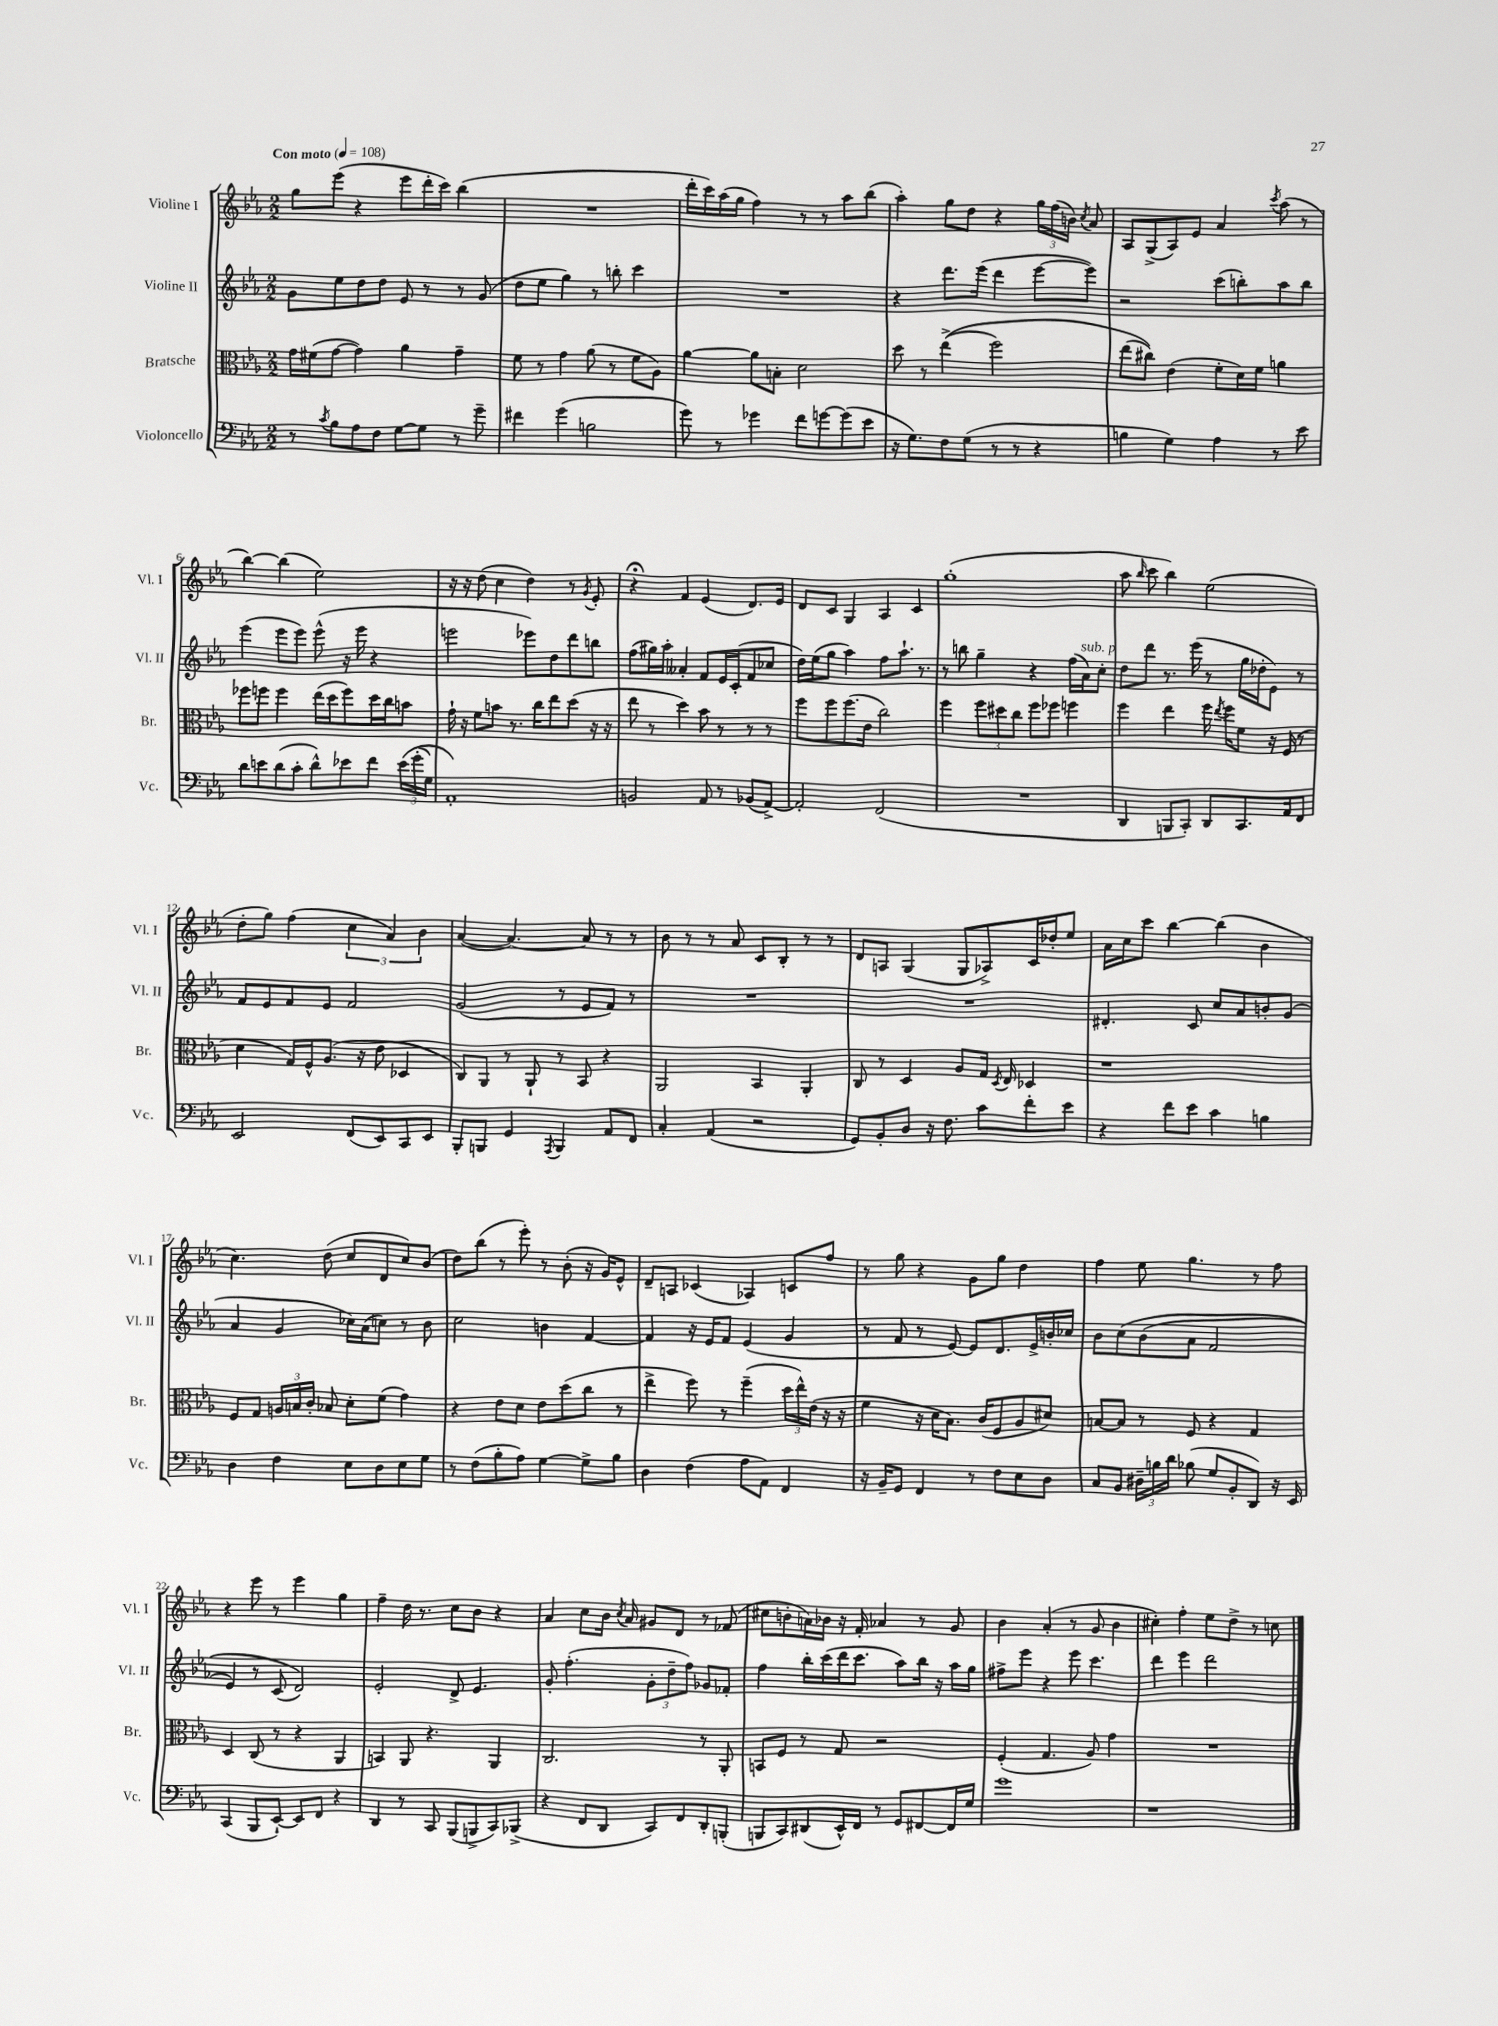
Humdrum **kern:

**kern	**kern	**kern	**kern
*part4	*part3	*part2	*part1
*staff4	*staff3	*staff2	*staff1
*I"Violoncello	*I"Bratsche	*I"Violine II	*I"Violine I
*I'Vc.	*I'Br.	*I'Vl. II	*I'Vl. I
*clefF4	*clefC3	*clefG2	*clefG2
*k[b-e-a-]	*k[b-e-a-]	*k[b-e-a-]	*k[b-e-a-]
*M2/2	*M2/2	*M2/2	*M2/2
*MM108	*MM108	*MM108	*MM108
=1	=1	=1	=1
!	!	!	!LO:TX:a:B:t=Con moto
8r	16g\LL	8g\L	8gg\L
.	(16f#X\J	.	.
8qc/	.	.	.
8B-\L	[8g\J	8ee-\	(8eee-\J
8A-\	4g\])	8dd\	4r
8F\J	.	8dd\J	.
[8G\L	4a-\	8e-/	8eee-\L
8G\J]	.	8r	16ddd'\L
.	.	.	16ccc\JJ)
8r	4g~\	8r	(4bb-\
8g~\	.	(8g/	.
=2	=2	=2	=2
4f#X\	8f\	8dd\L	1r
.	8r	8ee-\J	.
(4g\	4g\	4gg\)	.
2Bn\	(8a-\	8r	.
.	8r	8bbn'\	.
.	8f\L	4ccc\	.
.	8A-\J)	.	.
=3	=3	=3	=3
8g\)	[4a-\	1r	16ddd'\LL
.	.	.	16ccc\)
8r	.	.	(16aa-\
.	.	.	16gg\JJ
4g-X\	8a-\L]	.	4ff\)
.	8Bn'\J	.	.
8f\L	2d\	.	8r
[8gn\	.	.	8r
(8g\]	.	.	8aa-\L
8e-\J	.	.	(8bb-\J
=4	=4	=4	=4
16r	8dd\	4r	4aa-'\)
8.G\L)	.	.	.
.	8r	.	.
8F\	((4ee-^\	8.ddd\L	8gg\L
(8G\J	.	.	8dd\J
.	.	(16eee-\Jk	.
8r	2ff\)	4ddd\	4r
8r	.	.	.
4r	.	[8eee-\L	24gg\LL
.	.	.	(24ff\
.	.	.	24bn\JJ)
.	.	.	8qcc/
.	.	8eee-\J])	8a-/
=5	=5	=5	=5
4Bn\	(8ee-\L	2r	8A-/L
.	8cc#X\J))	.	(8G^/
4G\)	(4e-\	.	8A-/)
.	.	.	8e-/J
4A-\	8f'\L	(8ccc\L	4a-/
.	16d\L)	8bbn'\)	.
.	16f\JJ	.	.
.	.	.	8qccc/
8r	4an\	8aa-\	(8aa-\
8e-\	.	8bb\J	8r
!!LO:LB:g=z
=6	=6	=6	=6
8d\L	8ff-X\L	(4eee-\	[4bb-\)
8en\	8ffn\J	.	.
(8d\	4ff\	8eee-\L	(4bb-\]
8c'\J	.	8eee-\J)	.
8d^^\L)	(16ee-\LL	(8eee-^^\	2ee-\)
.	16dd\J	.	.
8e-X\	8ff\)	16r	.
.	.	16eee-\	.
8f\J	16dd\L	4r	.
.	16cc\J	.	.
(24e-\LL	8bn\J	.	.
(24g'\	.	.	.
24G\JJ)	.	.	.
=7	=7	=7	=7
1AA-')	16g`\	2eeen\	16r
.	16r	.	16r
.	8f\L	.	(8dd\
.	8bn\J	.	4cc\
.	8.r	.	.
.	.	8eee-X\L)	4dd\)
.	16cc\KL	.	.
.	8ee-\	8dd\	.
.	(8dd\J	8ddd\	8r
.	.	.	8qg/
.	16r	8bbn\J	8e-'/
.	16r	.	.
=8	=8	=8	=8
2BBn/	8ee-\	(8ff\L	4r;<
.	8r	16gg#X\L)	.
.	.	16aa-'\JJ	.
.	4dd\)	4a--X'/	4f/
8AA-/	8b-\	8f/L	(4e-/
8r	8r	16e-/L	.
.	.	(16c'/J	.
(8BB-X/L	8r	8f/	8.d/L)
[8AA-^/J)	8r	8cc-X/J	.
.	.	.	16e-/Jk
=9	=9	=9	=9
2AA-'/]	8ff\L	16dd\LL)	8d/L
.	.	(16ee-\J	.
.	8ff\	8gg\J	8c/J
.	(8.ff\	4aa-\)	4G/
.	16e-\Jk	.	.
(2FF/	2cc\)	8ff\L	4A-/
.	.	8.aa-`\J	.
.	.	.	4c/
.	.	8.r	.
=10	=10	=10	=10
1r	4ff\	8r	(1gg'
.	.	8bbn\	.
.	12ff\L	4gg~\	.
.	12dd#X\	.	.
.	12cc\J	.	.
.	8ff\L	4r	.
.	8ff-X\J	.	.
.	4ffn\	(16ff\LL	.
!	!	!LO:TX:a:i:t=sub. p	!
.	.	16a-\J)	.
.	.	8cc'\J	.
=11	=11	=11	=11
4DD/	4ff\	8dd\L	8aa-\
.	.	.	16qqbb-/
.	.	8ddd\J	8ccc\
8BBBn/L	4ee-\	8.r	4bb-\)
8CC'/J)	.	.	.
.	.	(16eee-\	.
8DD/L	16ff\	8r	(2ee-\
.	8qee-/	.	.
.	16ff\KL	.	.
8.CC/	8f\J	16gg\LL	.
.	.	16dd-X'\J	.
.	16r	8e-\J)	.
16AA-/k	(16F/	.	.
8FF/J	8r	8r	.
!!LO:LB:g=z
=12	=12	=12	=12
2EE-/	4d\	8f/L	8dd'\L
.	.	8e-/	8gg\J)
.	16G/LL)	8f/	(4ff\
.	16F^^/J	.	.
.	(8.A-/J	8e-/J	.
(8FF/L	.	2f/	6cc\
.	16r	.	.
8EE-/)	8e-\	.	.
.	.	.	6a-/)
8CC/	4D-X/	.	.
.	.	.	6b-\
8EE-/J	.	.	.
=13	=13	=13	=13
8BBB-'/L	8C/L)	(2g/	([4a-/
8BBBn/J	8AA-/J	.	.
4GG/	8r	.	4.a-/_)
.	8AA-`/	.	.
8qAAA-/	.	.	.
4BBB/	8r	8r	.
.	8BB-/	8e-/L	8a-/]
8AA-/L	4r	8f/J)	8r
8FF/J	.	8r	8r
=14	=14	=14	=14
4C'/	2AA-/	1r	8b-\
.	.	.	8r
(4AA-/	.	.	8r
.	.	.	8a-/
2r	4BB-/	.	8c/L
.	.	.	8B-'/J
.	4AA-'/	.	8r
.	.	.	8r
=15	=15	=15	=15
8GG/L)	8C/	1r	8d/L
8BB-'/	8r	.	8An/J
8D/J	4D/	.	(4G/
16r	.	.	.
8.F\	.	.	.
.	8A-/L	.	8G/L
8c\L	16G/Jk	.	8A-X^/)
.	8qD/	.	.
.	16E-/	.	.
8f'\	4D-X/	.	16c/L
.	.	.	16dd-X'/J
8e-\J	.	.	8ee-/J
=16	=16	=16	=16
4r	1r	4.d#X'/	16a-\LL
.	.	.	16cc\J
.	.	.	8ccc\J
8f\L	.	.	[4bb-\
8e-\J	.	8c/	.
4c\	.	8cc/L	(4bb-\]
.	.	8a-/	.
4Bn\	.	8bn'/	4b-\
.	.	(8g/J	.
!!LO:LB:g=z
=17	=17	=17	=17
4D\	8F/L	4a-/	4.cc\)
.	8G/J	.	.
4F\	24An/LL	4g/	.
.	24Bn/	.	.
.	24c'/JJ	.	.
.	8B-X/	.	(8dd\
8E-\L	8d'\L	16cc-X\LL)	8cc/L
.	.	(16a-\J	.
8D\	(8f\J	8ccn\J)	8d/
8E-\	4g\)	8r	8cc/)
8G\J	.	8b-\	(8b-/J
=18	=18	=18	=18
8r	4r	2cc\	8dd\L)
(8F\L	.	.	(8bb-\J
8B-'\	8e-\L	.	8r
8A-\J)	8d\J	.	8eee-'\)
[4G\	8e-\L	4bn\	8r
.	(8dd\	.	(8b-'\
8G^\L]	8cc\J	[4f/	16r
.	.	.	16g/KL)
8B-\J	8r	.	8e-^^/J
=19	=19	=19	=19
4D\	4ee-^\	4f/]	8d~/L
.	.	.	8An/J
(4F\	8ff\)	16r	(4c-X/
.	.	16e-/KL	.
.	8r	8f/J	.
8A-\L	(4ff~\	(4e-/	4A-X/)
8AA-\J)	.	.	.
4FF/	24dd\LL	4g/	8cn/L
.	24ee-^^\)	.	.
.	(24e-\JJ	.	.
.	16r	.	8ff/J
.	16r	.	.
=20	=20	=20	=20
16r	4f\	8r	8r
16BB-~/KL	.	.	.
8GG/J	.	8f/	8gg\
4FF/	16r	8r	4r
.	16d\KL	.	.
.	8.B-\J)	[8e-/)	.
8r	.	8e-/L]	8g\L
.	(16c/KL	.	.
8F\L	8F/	8.d/	8gg\J
8E-\	8A-/	.	4dd\
.	.	16e-^/L	.
8D\J	8d#X/J)	16bn'/	.
.	.	16cc-X/JJ	.
=21	=21	=21	=21
8C/L	[8Bn/L	8b-\L	4ff\
8BB-/J	8B/J]	(8cc\	.
24D#X~\LL	8r	(8b-\	8ee-\
24Bn\	.	.	.
24d\JJ	.	.	.
(8B-X\	8F/	8a-\J	4.gg\
8G/L	4r	2f/	.
8BB-'/	.	.	.
8DD/J)	4G/	.	8r
16r	.	.	8ff\
16EE-/	.	.	.
!!LO:LB:g=z
=22	=22	=22	=22
(4CC/	4D/	4e-/)	4r
8BBB-/L	(8C/	8r	8eee-\
[8EE-`/J)	8r	(8c/	8r
8EE-/L]	4r	2d/))	4eee-\
8FF/J	.	.	.
4r	4AA-/	.	4gg\
=23	=23	=23	=23
4DD/	4BBn/)	2e-'/	4ff~\
8r	8AA-/	.	16dd\
.	.	.	8.r
8CC/	4.r	.	.
(8BBB-/L	.	8d^/	8cc\L
8BBBn^/	.	4.e-/	8b-\J
8CC/)	4AA-/	.	4r
(8BBB-X^/J	.	.	.
=24	=24	=24	=24
4r	2.C/	8g'/	4a-/
.	.	(4.ff'\	.
8FF/L	.	.	8cc\L
8DD/J	.	.	16b-\Jk
.	.	.	8qcc/
.	.	.	16a-/
8CC/L)	.	12g'\L	8g#X/L
.	.	12dd~\	.
8FF/	.	.	8d/J
.	.	12ff\J)	.
8DD'/	8r	8g-X/L	8r
(8BBBn'/J	8AA-'/	8f-X'/J	(8f-X/
=25	=25	=25	=25
8BBBn/L	8BBn/L	4ff\	8cc#X\L
8CC/)	8F/J	.	8bn'\
(8DD#X/	8r	16bb-'\LL	16an\L)
.	.	(16ccc\	16b-X\JJ
16EE-^^/L)	8G/	16ddd\J	16r
16FF/JJ	.	8.ccc\J	16f'/
8r	2r	.	4a-X/
8GG/L	.	8aa-\L)	.
[8FF#X/	.	16bb-\Jk	8r
.	.	16r	.
16FF#/L]	.	16aa-\LL	8g/
16G/JJ	.	16gg\JJ	.
=26	=26	=26	=26
1g	(4F'/	8ff#X^\L	4b-\
.	.	8eee-\J	.
.	4.G/	4r	(4a-'/
.	.	8eee-\	8r
.	8A-/)	4.ccc\	8g/
.	4g\	.	4b-\
=27	=27	=27	=27
1r	1r	4ddd\	4cc#X'\)
.	.	4eee-\	4ff'\
.	.	2ddd\	8ee-\L
.	.	.	8dd^\J
.	.	.	8r
.	.	.	8ccn\
==	==	==	==
*-	*-	*-	*-
